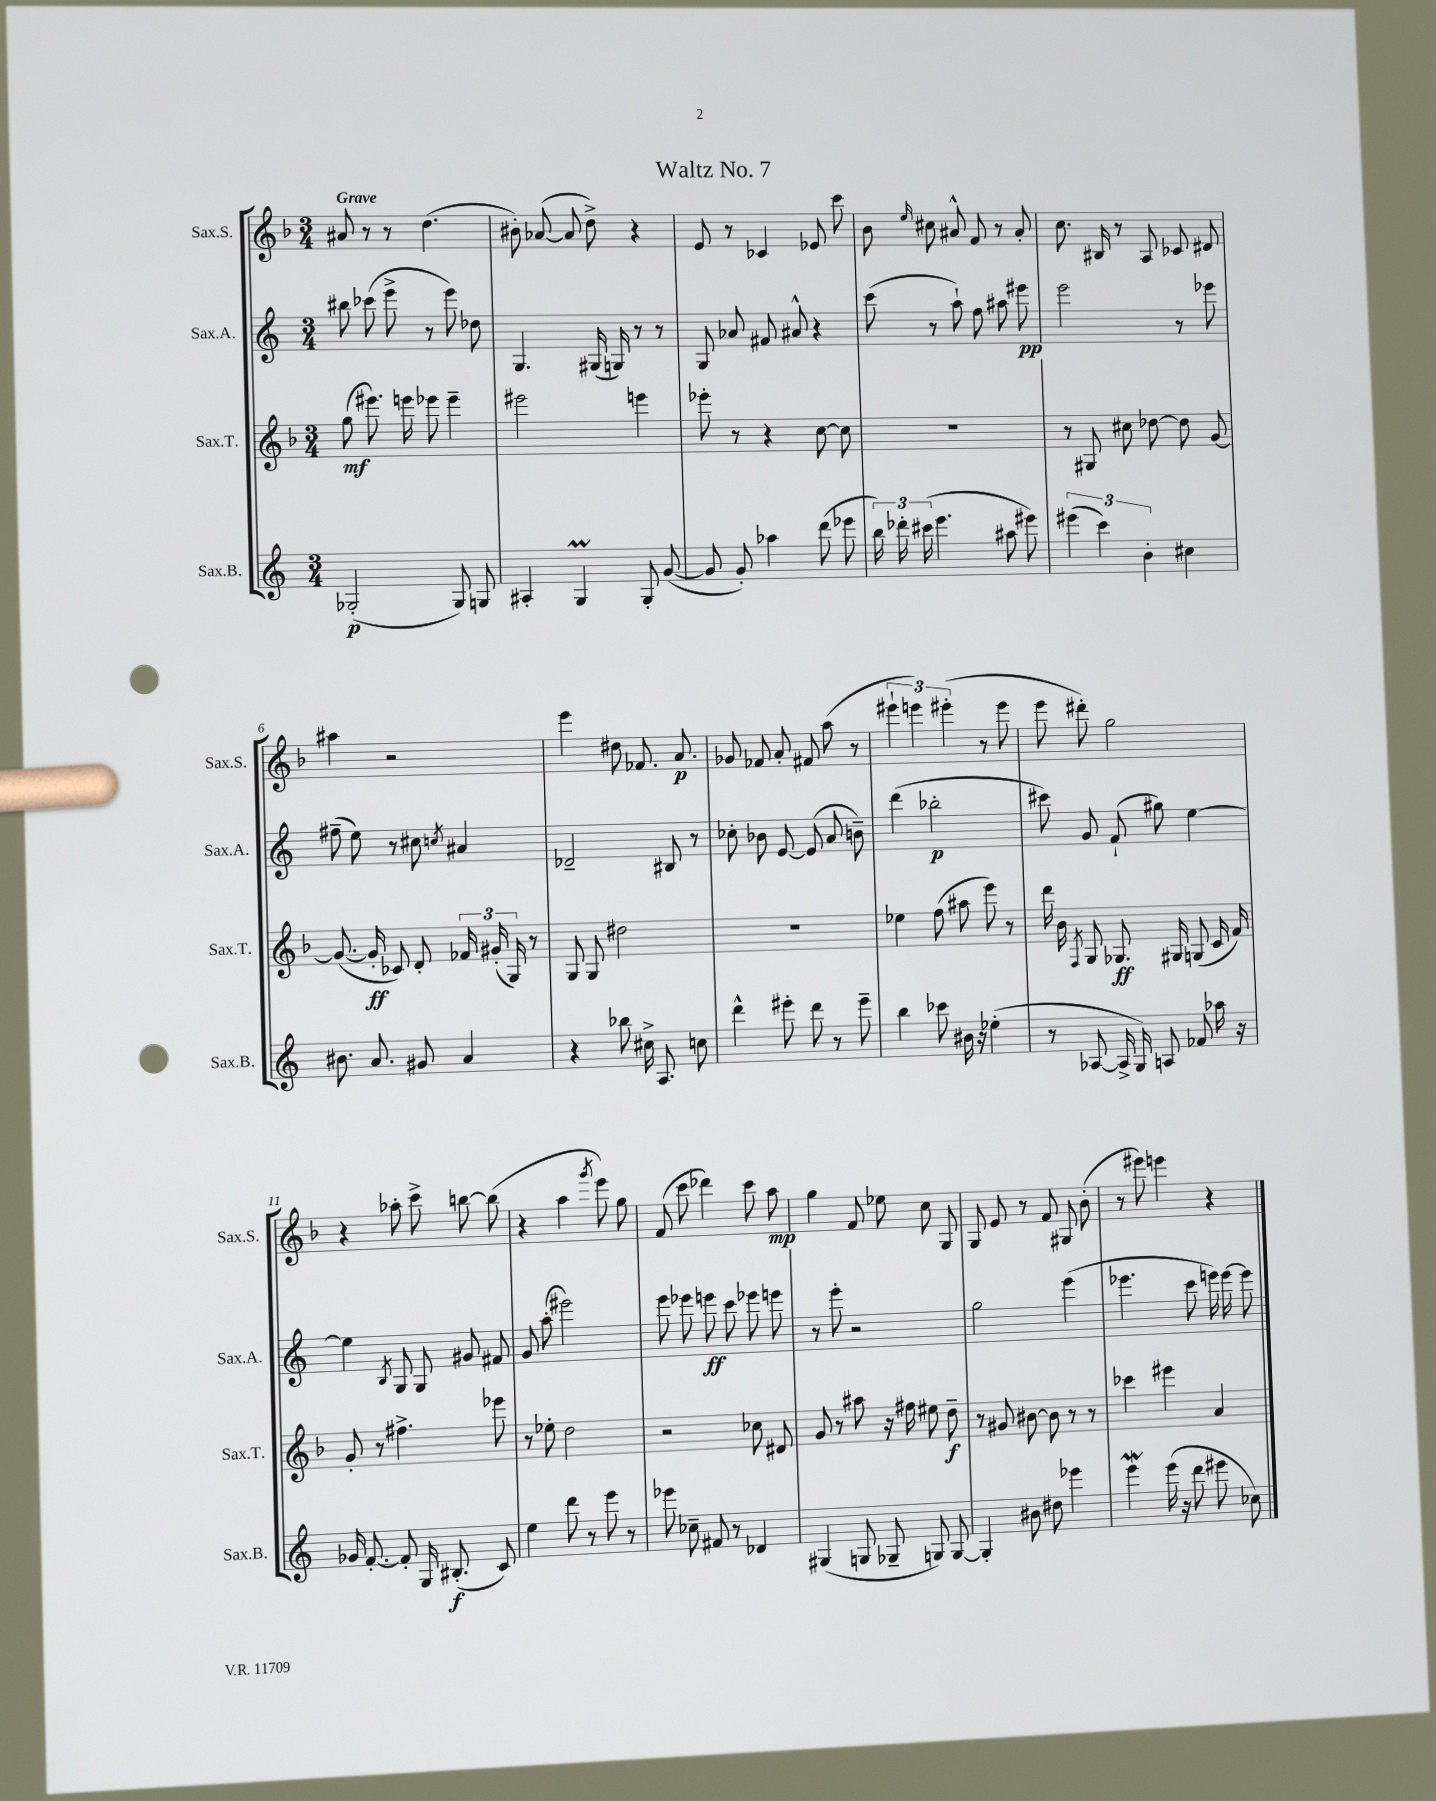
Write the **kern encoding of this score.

**kern	**dynam	**kern	**dynam	**kern	**dynam	**kern	**dynam
*part4	*part4	*part3	*part3	*part2	*part2	*part1	*part1
*staff4	*staff4	*staff3	*staff3	*staff2	*staff2	*staff1	*staff1
*I"Sax.B.	*	*I"Sax.T.	*	*I"Sax.A.	*	*I"Sax.S.	*
*I'Sax.B.	*	*I'Sax.T.	*	*I'Sax.A.	*	*I'Sax.S.	*
*clefG2	*	*clefG2	*	*clefG2	*	*clefG2	*
*k[]	*	*k[b-]	*	*k[]	*	*k[b-]	*
*M3/4	*	*M3/4	*	*M3/4	*	*M3/4	*
=1	=1	=1	=1	=1	=1	=1	=1
!	!	!	!	!	!	!LO:TX:a:B:t=Grave	!
(2G-X'/	p	(8gg\	mf	8bb#X\	.	8a#X/	.
.	.	8.eee#X\)	.	(8ccc-X\	.	8r	.
.	.	.	.	8eee^\	.	8r	.
.	.	16eeen\	.	.	.	.	.
.	.	8eee-X\	.	8r	.	(4.dd\	.
8G-/)	.	4eee-~\	.	8eee\)	.	.	.
8Gn/	.	.	.	8dd-X\	.	.	.
=2	=2	=2	=2	=2	=2	=2	=2
4A#X'/	.	2eee#X\	.	4.G/	.	8b#X'\)	.
.	.	.	.	.	.	([8a-X/	.
4GM/	.	.	.	.	.	8a-/]	.
.	.	.	.	(16G#X/	.	8dd^\)	.
.	.	.	.	16Gn/)	.	.	.
8G'/	.	4eeen\	.	8r	.	4r	.
([8g/	.	.	.	8r	.	.	.
=3	=3	=3	=3	=3	=3	=3	=3
8g/]	.	8eee-X'\	.	8G/	.	8e/	.
8g'/)	.	8r	.	8a-X/	.	8r	.
4aa-X\	.	4r	.	8f#X/	.	4c-X/	.
.	.	.	.	8a#X^^/	.	.	.
(8ddd\	.	[8cc\	.	4r	.	8e-X/	.
8eee-X\	.	8cc\]	.	.	.	8ccc\	.
=4	=4	=4	=4	=4	=4	=4	=4
24bb\)	.	2.r	.	(8ccc\	.	8b-\	.
24ddd-X'\	.	.	.	.	.	.	.
(24ccc#X\	.	.	.	.	.	.	.
.	.	.	.	.	.	16qqee/	.
4.eee\	.	.	.	8r	.	8cc#X\	.
.	.	.	.	8aa`\)	.	8a#X^^/	.
.	.	.	.	8ff\	.	8f/	.
8aa#X\	.	.	.	8aa#X\	.	8r	.
8eee#X\)	.	.	.	8eee#X\	pp	8a#'/	.
=5	=5	=5	=5	=5	=5	=5	=5
(6eee#X\	.	8r	.	2eee\	.	8.cc\	.
.	.	8G#X/	.	.	.	.	.
6ccc\)	.	.	.	.	.	.	.
.	.	.	.	.	.	16B#X/	.
.	.	8cc#X\	.	.	.	8r	.
6b'\	.	.	.	.	.	.	.
.	.	[8dd-X\	.	.	.	8A/	.
4cc#X\	.	8dd-\]	.	8r	.	8c-X/	.
.	.	[8g/	.	8eee-X\	.	8d#X/	.
!!LO:LB:g=z
=6	=6	=6	=6	=6	=6	=6	=6
8.b#X\	.	(8.g/_	.	(8ff#X~\	.	4aa#X\	.
.	.	.	.	8ee\)	.	.	.
8.a/	.	16g'/]	ff	.	.	.	.
.	.	8c-X/)	.	8r	.	2r	.
8g#X/	.	8d'/	.	8cc#X\	.	.	.
.	.	.	.	8qccn/	.	.	.
4a/	.	24f-X/	.	4a#X/	.	.	.
.	.	(24g#X'/	.	.	.	.	.
.	.	24G/)	.	.	.	.	.
.	.	8r	.	.	.	.	.
=7	=7	=7	=7	=7	=7	=7	=7
4r	.	8G/	.	2d-X~/	.	4eee\	.
.	.	8G/	.	.	.	.	.
8bb-X\	.	2dd#X\	.	.	.	8dd#X\	.
16cc#X^\	.	.	.	.	.	8.f-X/	.
8.A/	.	.	.	.	.	.	.
.	.	.	.	8B#X/	.	.	.
.	.	.	.	.	.	8.a/	p
8ccn\	.	.	.	8r	.	.	.
=8	=8	=8	=8	=8	=8	=8	=8
4ddd^^\	.	2.r	.	8cc-X'\	.	8g-X/	.
.	.	.	.	8b-X\	.	8f-X/	.
8eee#X'\	.	.	.	[8e/	.	8a'/	.
8ddd\	.	.	.	(8e/]	.	8f#X/	.
8r	.	.	.	8a/	.	(8aa\	.
8eee#~\	.	.	.	8bn~\)	.	8r	.
=9	=9	=9	=9	=9	=9	=9	=9
4bb\	.	4ee-X\	.	(4ddd\	.	6eee#X`\	.
.	.	.	.	.	.	6eeen\)	.
8ccc-X\	.	(8ff\	.	2bb-X'\	p	.	.
.	.	.	.	.	.	(6eee#X'\	.
16b#X\	.	8aa#X\	.	.	.	.	.
16r	.	.	.	.	.	.	.
(4ee-X'\	.	8eee\)	.	.	.	8r	.
.	.	8r	.	.	.	8eee#\	.
=10	=10	=10	=10	=10	=10	=10	=10
8r	.	16ddd\	.	8ccc#X\)	.	8eee\	.
.	.	16b-\	.	.	.	.	.
.	.	8qF/	.	.	.	.	.
[8A-X/	.	8G/	.	8g/	.	8ddd#X'\)	.
16A-^/]	.	8.G-X/	ff	(8f`/	.	2gg\	.
16G/)	.	.	.	.	.	.	.
8An/	.	.	.	8gg#X\)	.	.	.
.	.	16G#X/	.	.	.	.	.
8f-X/	.	(8Gn/	.	[4ee\	.	.	.
16aa-X\	.	16c/	.	.	.	.	.
16r	.	16f/)	.	.	.	.	.
!!LO:LB:g=z
=11	=11	=11	=11	=11	=11	=11	=11
16g-X/	.	8g'/	.	4ee\]	.	4r	.
[8.f'/	.	.	.	.	.	.	.
.	.	8r	.	.	.	.	.
.	.	.	.	8qB/	.	.	.
8f'/]	.	4.ff#X^\	.	8G/	.	8aa-X'\	.
16G/	.	.	.	8G/	.	8ccc^\	.
(8.B#X'/	f	.	.	.	.	.	.
.	.	.	.	8g#X/	.	[8bbn\	.
8c/)	.	8eee-X\	.	8f#X/	.	(8bb\]	.
=12	=12	=12	=12	=12	=12	=12	=12
4ee\	.	8r	.	8g/	.	4r	.
.	.	8ee-X'\	.	(8aa'\	.	.	.
8ddd\	.	2dd\	.	2eee#X\)	.	4aa\	.
8r	.	.	.	.	.	.	.
.	.	.	.	.	.	8qggg/	.
8eee\	.	.	.	.	.	8eee\)	.
8r	.	.	.	.	.	8gg\	.
=13	=13	=13	=13	=13	=13	=13	=13
8eee-X\	.	2r	.	8eee\	.	(8f/	.
8cc-X~\	.	.	.	8eee-X\	.	8ccc\	.
8f#X/	.	.	.	8eeen\	ff	4ddd-X\)	.
8r	.	.	.	8ccc\	.	.	.
4d-X/	.	8cc-X\	.	8eee-X\	.	8ccc\	.
.	.	8d#X/	.	8eeen\	.	8aa\	mp
=14	=14	=14	=14	=14	=14	=14	=14
(4G#X/	.	8g/	.	8r	.	4gg\	.
.	.	8r	.	8eee'\	.	.	.
8Gn/	.	8aa#X\	.	2r	.	8f/	.
8G-X~/	.	16r	.	.	.	8ee-X\	.
.	.	16ff#X\	.	.	.	.	.
8Gn/)	.	8ee#X\	.	.	.	8cc\	.
[8G/	.	8dd~\	f	.	.	8G/	.
=15	=15	=15	=15	=15	=15	=15	=15
4G'/]	.	8r	.	2gg\	.	8G/	.
.	.	8g#X/	.	.	.	8e/	.
8b#X\	.	[8b#X\	.	.	.	8r	.
8dd#X\	.	8b#\]	.	.	.	8f/	.
4eee-X\	.	8r	.	(4eee\	.	8G#X/	.
.	.	8r	.	.	.	(8b-'\	.
=16	=16	=16	=16	=16	=16	=16	=16
4eeeW\	.	4ccc-X\	.	4.eee-X\	.	8r	.
.	.	.	.	.	.	8eee#X\)	.
(16eee\	.	4eee#X\	.	.	.	4eeen\	.
16r	.	.	.	.	.	.	.
8ddd\	.	.	.	8ccc\	.	.	.
8eee#X\	.	4a/	.	16eeen\)	.	4r	.
.	.	.	.	[16eee\	.	.	.
8cc-X\)	.	.	.	8eee\]	.	.	.
==	==	==	==	==	==	==	==
*-	*-	*-	*-	*-	*-	*-	*-
